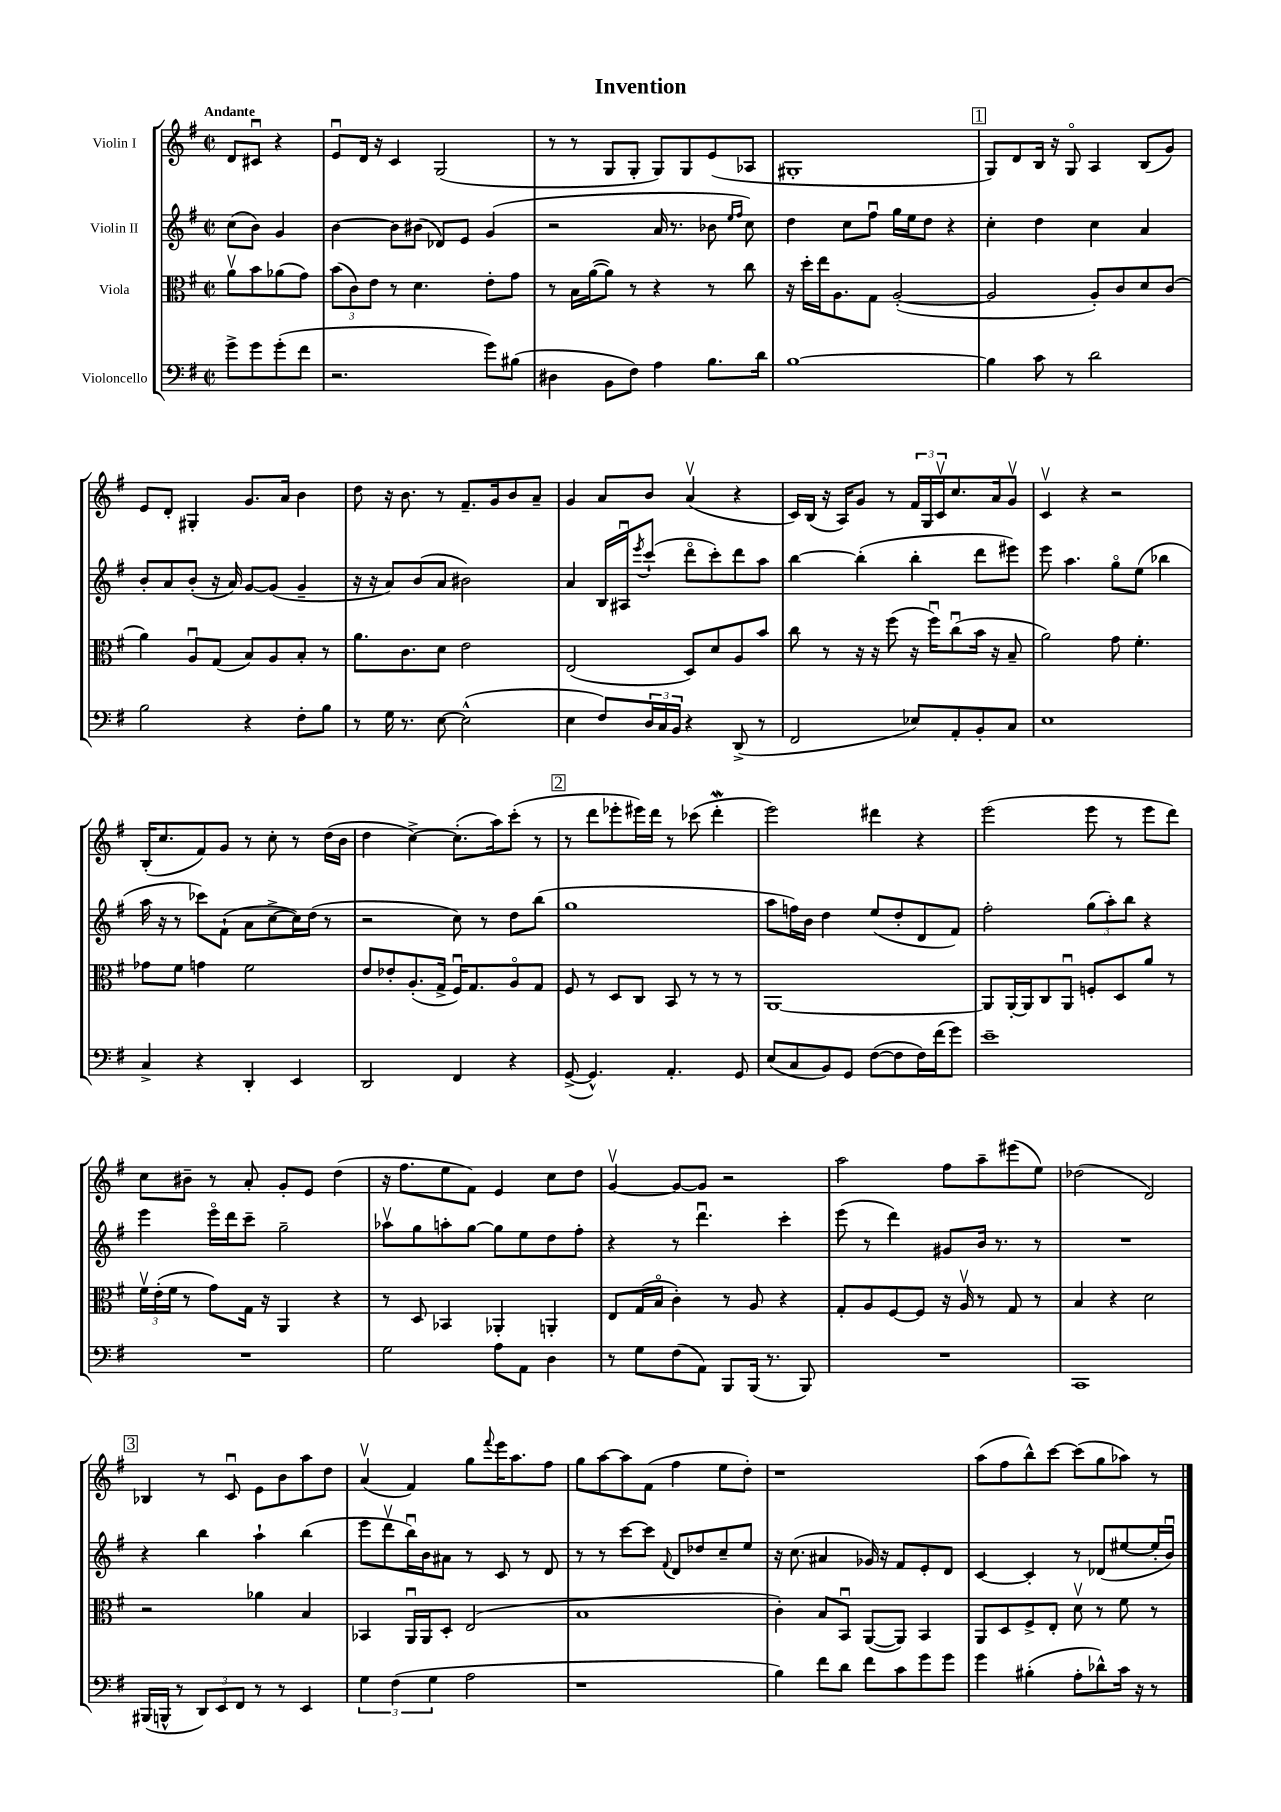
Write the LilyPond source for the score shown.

\header { title = "Invention" }
<<
\new StaffGroup <<
\new Staff = "s0" \with { instrumentName = "Violin I" } {
    \clef treble \key g \major \defaultTimeSignature \time 2/2 \partial 2 \tempo "Andante"
    d'8 cis'8\downbow r4 |
    e'8\downbow d'16 r16 c'4 g2( |
    r8 r8 g8 g8-. g8) g8 e'8( aes8 |
    gis1-. |
    \mark \markup { \box "1" } g8) d'8 b16 r16 g8\flageolet a4 b8( g'8) |
    e'8 d'8-. gis4-. g'8. a'16 b'4 |
    d''8 r16 b'8. r8 fis'8.-- g'16 b'8 a'8-- |
    g'4 a'8 b'8 a'4\upbow( r4 |
    c'16) b16( r16 a16) g'8 r8 \tuplet 3/2 { fis'16 g16 c'16\upbow } c''8. a'16 g'8\upbow |
    c'4\upbow r4 r2 |
    b16-.( c''8. fis'8) g'8 r8 c''8-. r8 d''16( b'16 |
    d''4 c''4~->) c''8.-.( a''16) c'''8-.( r8 |
    \mark \markup { \box "2" } r8 d'''8 ees'''8-. eis'''16) d'''16 r8 ces'''8( d'''4-.\mordent |
    e'''2) dis'''4 r4 |
    e'''2( e'''8 r8 e'''8 d'''8) |
    c''8 bis'8-- r8 a'8-. g'8-. e'8 d''4( |
    r16 fis''8. e''8 fis'8) e'4 c''8 d''8 |
    g'4~\upbow g'8~ g'8 r2 |
    a''2 fis''8 a''8-- eis'''8( e''8) |
    des''2( d'2) |
    \mark \markup { \box "3" } bes4 r8 c'8\downbow e'8 b'8 a''8 d''8 |
    a'4\upbow( fis'4) g''8 \appoggiatura { fis'''8 } e'''16 a''8. fis''8 |
    g''8 a''8~ a''8 fis'8( fis''4 e''8 d''8-.) |
    r1 |
    a''8( fis''8 b''8-^) c'''8~ c'''8( g''8 aes''8) r8 \bar "|." |
}
\new Staff = "s1" \with { instrumentName = "Violin II" } {
    \clef treble \key g \major \defaultTimeSignature \time 2/2 \partial 2
    c''8( b'8) g'4 |
    b'4~ b'8 bis'8( des'8) e'8 g'4( |
    r2 a'16 r8. bes'8 \grace { e''16 fis''16 } c''8) |
    d''4 c''8 fis''8\downbow g''16 e''16 d''8 r4 |
    \mark \markup { \box "1" } c''4-. d''4 c''4 a'4 |
    b'8-. a'8 b'8-.( r16 a'16) g'8~ g'8( g'4-- |
    r16 r16 a'8) b'8( a'8 bis'2) |
    a'4 b16 ais16\downbow \acciaccatura { e'''8 } c'''8-!( d'''8\flageolet c'''8-.) d'''8 a''8 |
    b''4~ b''4-.( b''4-. d'''8 eis'''8) |
    e'''8 a''4. g''8\flageolet e''8( bes''4 |
    a''16 r16 r8 ces'''8) fis'8-!( a'8 c''8~-> c''16) d''16( r8 |
    r2 c''8) r8 d''8 b''8( |
    \mark \markup { \box "2" } g''1 |
    a''8 f''16) b'16 d''4 e''8( d''8-. d'8 fis'8) |
    fis''2-. \tuplet 3/2 { g''8( a''8-.) b''8 } r4 |
    e'''4 e'''16\flageolet d'''16 c'''8-- g''2-- |
    aes''8\upbow g''8 a''8-. g''8~ g''8 e''8 d''8 fis''8-. |
    r4 r8 d'''4.\downbow c'''4-. |
    e'''8( r8 d'''4) gis'8 b'16 r8. r8 |
    R1 |
    \mark \markup { \box "3" } r4 b''4 a''4-! b''4( |
    e'''8 d'''8\upbow b''16\downbow) b'16 ais'8 r8 c'8 r8 d'8 |
    r8 r8 c'''8~ c'''8 \appoggiatura { fis'8 } d'8 des''8 c''8-- e''8 |
    r16 c''8.( ais'4 ges'16) r16 fis'8 e'8-. d'8 |
    c'4~ c'4-. r8 des'8( eis''8~ eis''16-. b'16\downbow) \bar "|." |
}
\new Staff = "s2" \with { instrumentName = "Viola" } {
    \clef alto \key g \major \defaultTimeSignature \time 2/2 \partial 2
    a'8\upbow b'8 aes'8( g'8) |
    \tuplet 3/2 { b'8( c'8) e'8 } r8 d'4. e'8-. g'8 |
    r8 b16 a'16~( a'8) r8 r4 r8 c''8 |
    r16 d''16-. e''16 a8. g8 a2~-.( |
    \mark \markup { \box "1" } a2 a8-.) c'8 d'8 c'8( |
    a'4) a8\downbow g8( b8) a8 b8-. r8 |
    a'8. c'8. d'8 e'2 |
    e2( d8) d'8 a8 b'8 |
    c''8 r8 r16 r16 fis''8( r16 fis''16\downbow) c''8\downbow( b'16 r16 b8-- |
    a'2) g'8 fis'4.-. |
    ges'8 fis'8 g'4 fis'2 |
    e'8 ees'8-. a8.-.( g16-> fis16\downbow) g8. a8\flageolet g8 |
    \mark \markup { \box "2" } fis8 r8 d8 c8 b,8 r8 r8 r8 |
    a,1~ |
    a,8 a,16~-. a,16 c8 a,8\downbow f8-. d8 a'8 r8 |
    \tuplet 3/2 { fis'16\upbow e'16-.( fis'16 } r8 g'8) g16 r16 a,4 r4 |
    r8 d8 bes,4 aes,4-. a,4-. |
    e8 g16( b16\flageolet c'4-.) r8 a8 r4 |
    g8-. a8 fis8~ fis8 r16 a16\upbow r8 g8 r8 |
    b4 r4 d'2 |
    \mark \markup { \box "3" } r2 aes'4 b4 |
    bes,4 a,16\downbow a,16 d8-. e2( |
    b1 |
    c'4-.) b8 b,8\downbow a,8~( a,8) b,4 |
    a,8 d8 fis8-> e8-. d'8\upbow r8 fis'8 r8 \bar "|." |
}
\new Staff = "s3" \with { instrumentName = "Violoncello" } {
    \clef bass \key g \major \defaultTimeSignature \time 2/2 \partial 2
    g'8-> g'8 g'8-.( fis'8 |
    r2. g'8) bis8( |
    dis4 b,8 fis8) a4 b8. d'16 |
    b1~ |
    \mark \markup { \box "1" } b4 c'8 r8 d'2 |
    b2 r4 fis8-. b8 |
    r8 g16 r8. e8~ e2-^( |
    e4 fis8) \tuplet 3/2 { d16 c16 b,16 } r4 d,8->( r8 |
    fis,2 ees8) a,8-. b,8-. c8 |
    e1 |
    c4-> r4 d,4-. e,4 |
    d,2 fis,4 r4 |
    \mark \markup { \box "2" } g,8~->( g,4.-^) a,4.-. g,8 |
    e8( c8 b,8) g,8 fis8~( fis8 fis16) fis'16( g'8) |
    e'1-- |
    R1 |
    g2 a8 a,8 d4 |
    r8 g8 fis8( a,8) b,,8 b,,16( r8. b,,8) |
    R1 |
    c,1 |
    \mark \markup { \box "3" } bis,,16( b,,16-^ r8 \tuplet 3/2 { d,8) e,8 fis,8 } r8 r8 e,4 |
    \tuplet 3/2 { g4 fis4( g4 } a2 |
    r1 |
    b4) fis'8 d'8 fis'8 c'8 g'8 g'8 |
    g'4 bis4-.( a8-. des'8-^) c'16 r16 r8 \bar "|." |
}
>>
>>
\layout { \context { \Score \remove "Bar_number_engraver" } }
